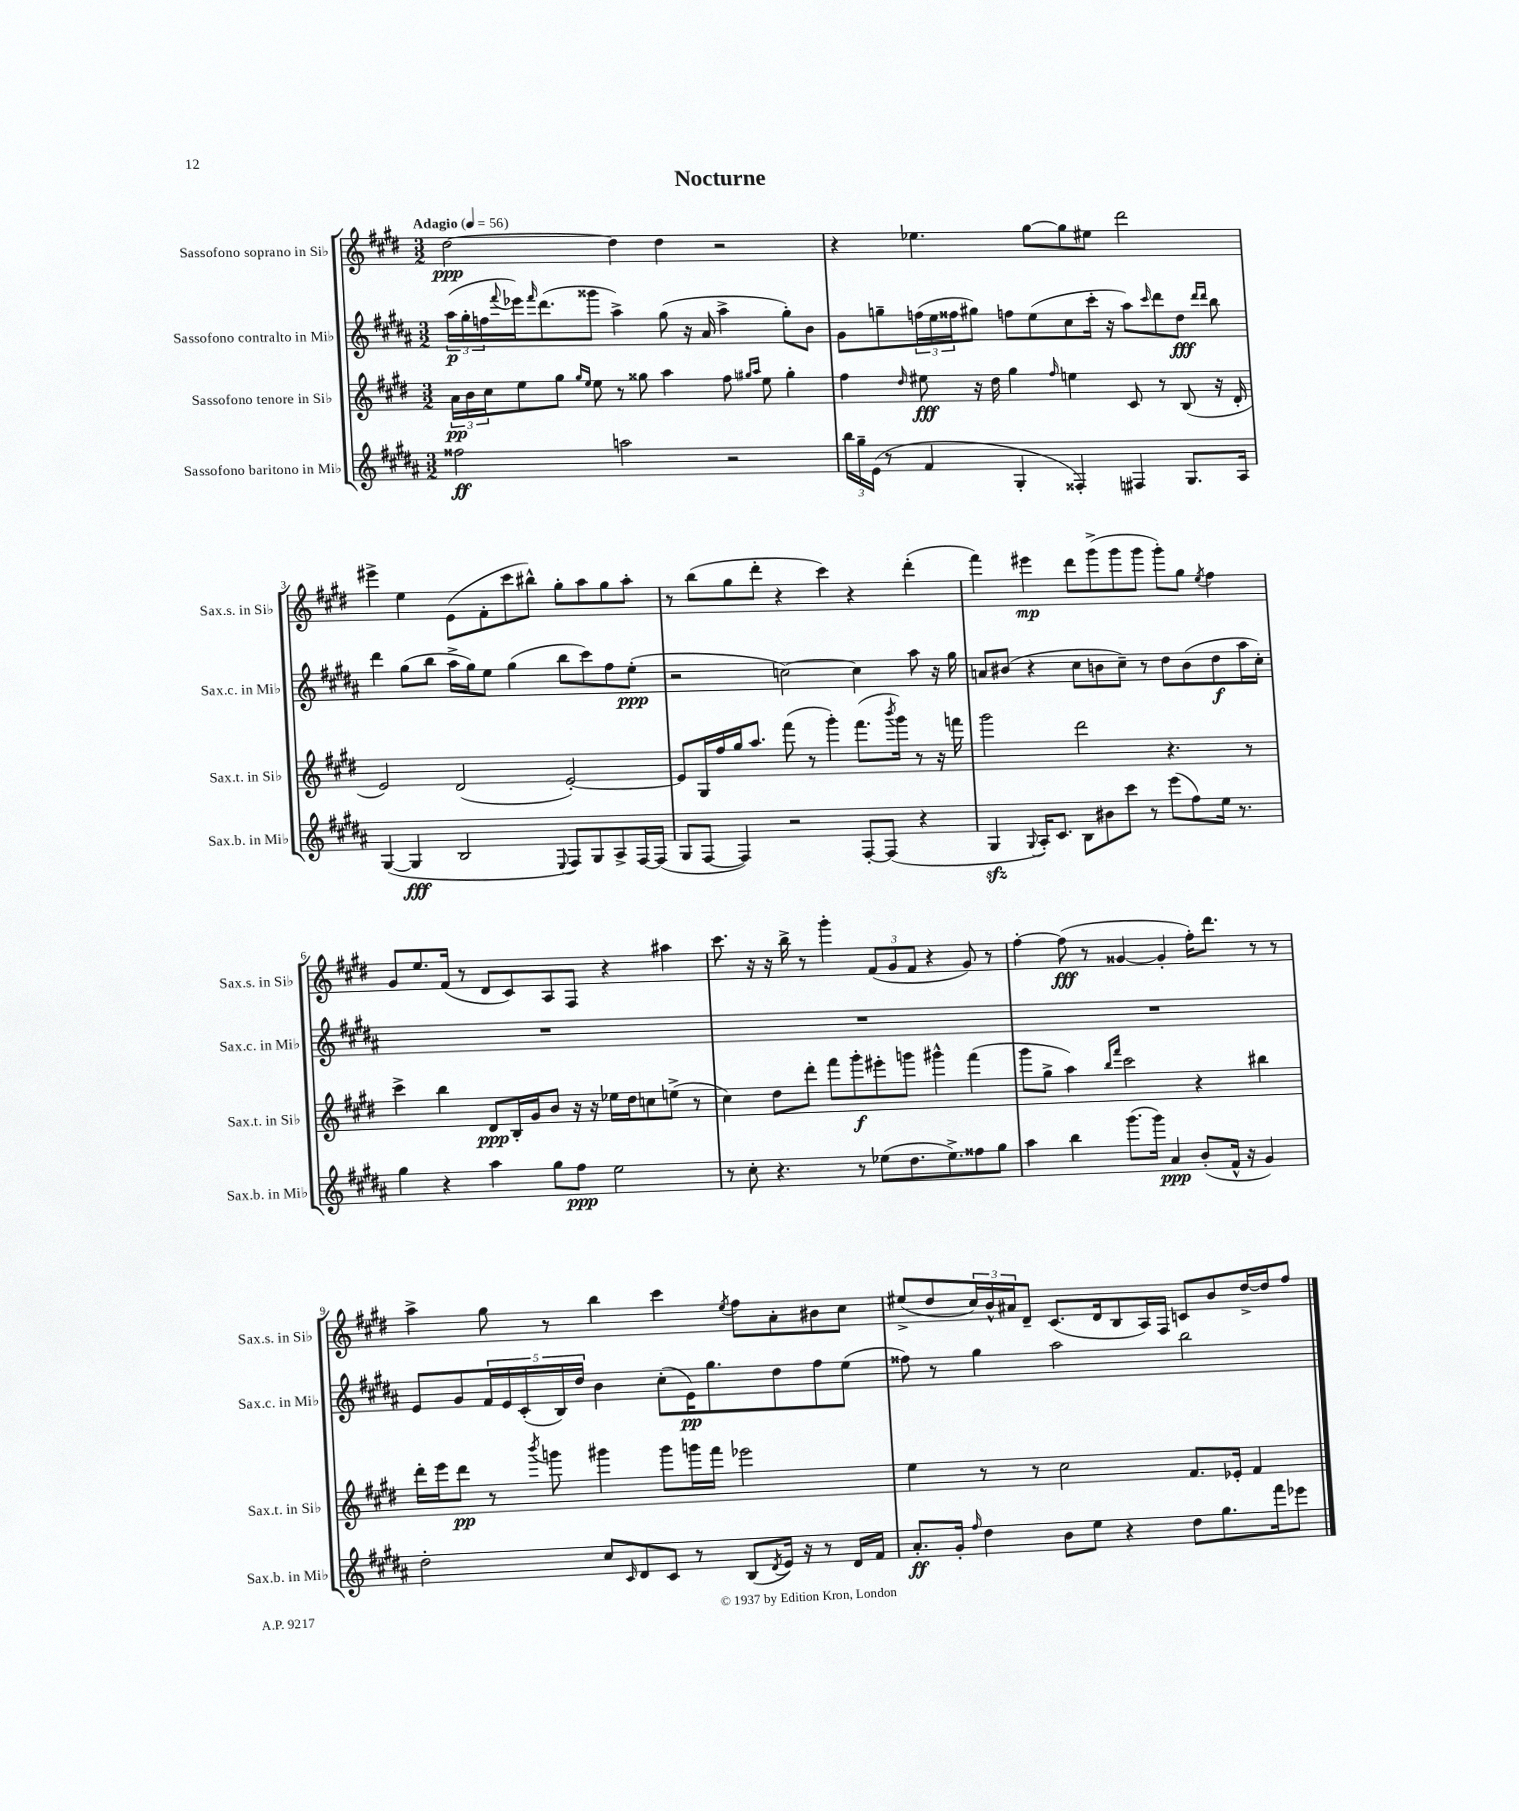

**kern	**kern	**kern	**kern
*staff4	*staff3	*staff2	*staff1
*clefG2	*clefG2	*clefG2	*clefG2
*k[f#c#g#d#a#]	*k[f#c#g#d#]	*k[f#c#g#d#a#]	*k[f#c#g#d#]
*M3/2	*M3/2	*M3/2	*M3/2
*MM56	*MM56	*MM56	*MM56
2ff##	24a	(24aa#	[2dd#
.	24b	24gg#'	.
.	24cc#	24ff	.
.	.	8qqfff#	.
.	8ee	16eee-)	.
.	.	16qqfff#	.
.	.	(8.ddd#	.
.	8gg#	.	.
.	16qqgg#	.	.
.	16qqee	.	.
.	8ee	8ggg##	.
2aa	8r	4aa#^)	4dd#]
.	8gg##	.	.
.	4aa	(8gg#	4dd#
.	.	16r	.
.	.	16a#	.
2r	8ff#	4aa#^	2r
.	16qqgg#	.	.
.	16qqaa	.	.
.	8ee	.	.
.	4gg#'	8gg#')	.
.	.	8b	.
=	=	=	=
24bb	4ff#	8g#	4r
24gg#~	.	.	.
(24e	.	.	.
8r	.	8gg~	.
.	16qqdd#	.	.
4f#	8ee#	(24ff	4.ee-
.	.	24ee	.
.	.	24ff##	.
.	16r	8gg#)	.
.	16dd#	.	.
4G#'	4gg#	8ff	.
.	.	(8ee	[8gg#
.	16qqff#	.	.
4F##')	4ee	8cc#	8gg#]
.	.	16ccc#'	8ee#
.	.	16r	.
4F#	8c#	8aa#)	2ddd#
.	.	16qqccc#	.
.	8r	8ddd#	.
8.G#	(8B	8dd#	.
.	.	16qqddd#	.
.	.	16qqddd#	.
.	16r	8bb	.
16A#	16d#'	.	.
=	=	=	=
([4G#	2e)	4ddd#	4eee#^
4G#]	.	(8gg#	4ee
.	.	8bb	.
2B	(2d#	16aa#^	(8e
.	.	16gg#)	.
.	.	8ee	8f#'
.	.	(4gg#	8ccc#
.	.	.	8bb#^^)
8qqE	.	.	.
8F#)	[2e')	8bb	8gg#'
8G#	.	8ccc#)	8aa
8A#^	.	8ff#	8gg#
[16F#	.	(8ee'	8aa'
(16F#]	.	.	.
=	=	=	=
8G#	8e]	2r	8r
[8F#	16G#	.	(8bb
.	16ff#	.	.
4F#])	16gg#	.	8gg#
.	8.aa	.	.
.	.	.	8ddd#'
2r	(8fff#	[2cc)	4r
.	8r	.	.
.	4ggg#')	.	4ccc#)
[8F#'	(8.fff#	4cc]	4r
(8F#]	.	.	.
.	8qbbb	.	.
.	16ggg#)	.	.
4r	8r	8aa#	(4ddd#'
.	16r	16r	.
.	16fff	16gg#	.
=	=	=	=
4G#	2ggg#	8a	4fff#)
.	.	(8b#	.
8qqG#	.	.	.
16A#')	.	4r	4eee#
8.c#	.	.	.
8B	2ddd#	8cc#	8ddd#
8b#	.	8b	(8ggg#^
8ccc#	.	8cc#~)	8ggg#
8r	.	8r	8ggg#
(8eee	4.r	8dd#	8ggg#')
8ff#)	.	(8b	8gg#
.	.	.	8qee
16ee	.	8dd#	4ff#
8.r	.	.	.
.	8r	16aa#	.
.	.	16cc#')	.
=	=	=	=
4gg#	4ccc#^	1.r	8g#
.	.	.	8.ee
4r	4bb	.	.
.	.	.	(16f#
.	.	.	8r
4aa#	8d#	.	8d#
.	16B'	.	8c#)
.	16g#	.	.
8gg#	8b	.	8A
8ff#	16r	.	8F#
.	16r	.	.
2ee	16ee-	.	4r
.	16dd#	.	.
.	8cc	.	.
.	(8ee^	.	4aa#
.	8r	.	.
=	=	=	=
8r	4cc#)	1.r	8.ccc#
8cc#'	.	.	.
.	.	.	16r
4.r	8dd#	.	16r
.	.	.	16bb^
.	8ddd#'	.	8r
.	8fff#	.	4ggg#'
8r	8ggg#'	.	.
(8ee-	8eee#'	.	(12f#
.	.	.	12g#
8.dd#	8ggg	.	.
.	.	.	12f#
.	4ggg#^^	.	4r
8.ee-^)	.	.	.
8ff##	(4fff#	.	8g#)
8gg#	.	.	8r
=	=	=	=
4aa#	8ggg#	1.r	[4ff#'
.	8gg#^	.	.
4bb	4aa)	.	(8ff#]
.	.	.	8r
.	16qqbb	.	.
.	16qqfff#	.	.
(8.ggg#	2ccc#	.	[4g##
16ggg#)	.	.	.
4a#	.	.	4g##']
(8b'	4r	.	16ff#')
.	.	.	8.ddd#
16f#^^	.	.	.
16r	.	.	.
4g#)	4bb#	.	8r
.	.	.	8r
=	=	=	=
2dd#'	16ddd#'	8e	4aa^
.	16eee	.	.
.	8ddd#	8g#	.
.	8r	20f#	8gg#
.	.	20e	.
.	.	(20c#'	.
.	8qbbb	.	.
.	8ggg	.	8r
.	.	20B)	.
.	.	20dd#	.
8cc#	4ggg#	4b	4bb
16qqc#	.	.	.
8d#	.	.	.
8c#	8ggg#	(8cc#'	4ccc#
8r	16ggg	16e)	.
.	16fff#	8.gg#	.
.	.	.	8qee
(8B	2eee-	.	8ff#
8qd#	.	.	.
16e)	.	8dd#	8a'
16r	.	.	.
8r	.	8ff#	8b#
16d#	.	(8ee	8cc#
16f#	.	.	.
=	=	=	=
8.a#'	4ee	8ff##)	(8ee#^
.	.	8r	8dd#
16g#'	.	.	.
16qqff#	.	.	.
4dd#	8r	4gg#	24cc#)
.	.	.	24b^^
.	.	.	24a#
.	8r	.	8d#~
8b	2cc#	2aa#	(8.c#
8ee	.	.	.
.	.	.	16d#
4r	.	.	8B
.	.	.	16A)
.	.	.	16F#
8dd#	8.f#	2bb	8c
8.gg#	.	.	8b
.	16e-'	.	.
.	4f#	.	[16dd#^
16fff#	.	.	16dd#]
8eee-	.	.	8ff#
==	==	==	==
*-	*-	*-	*-
